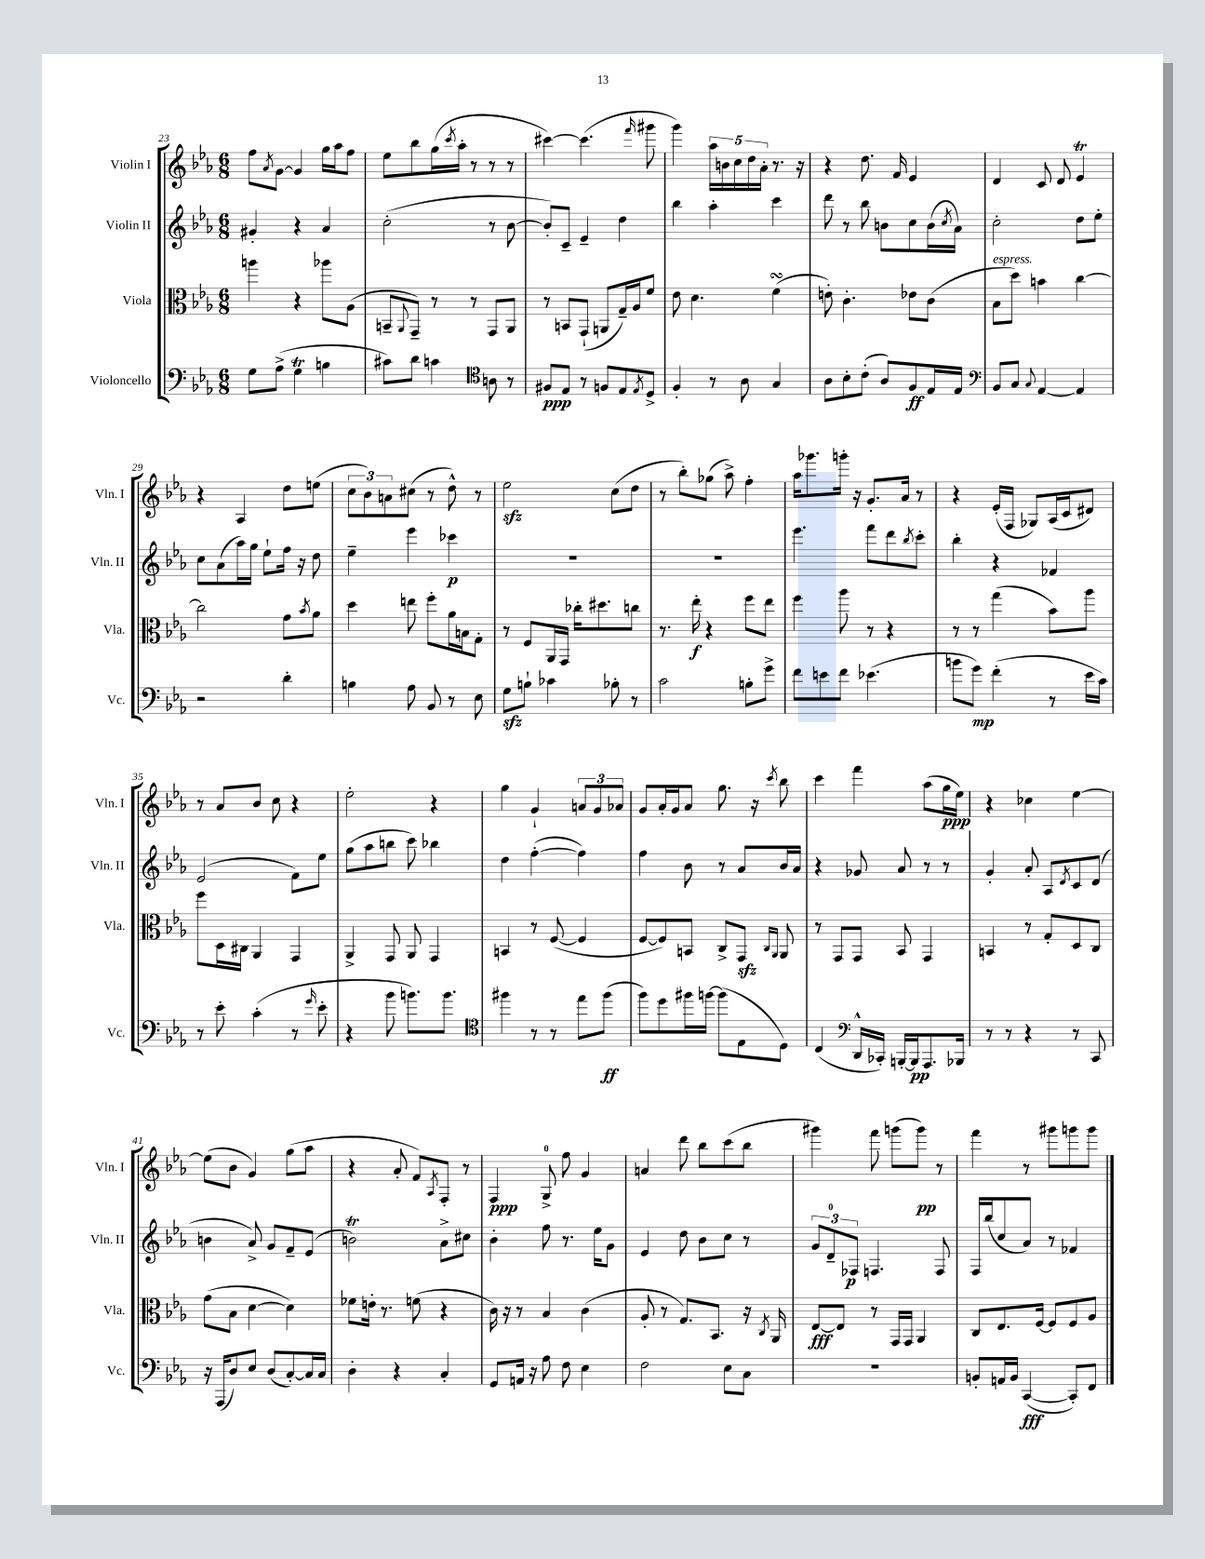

**kern	**kern	**kern	**kern
*staff4	*staff3	*staff2	*staff1
*clefF4	*clefC3	*clefG2	*clefG2
*k[b-e-a-]	*k[b-e-a-]	*k[b-e-a-]	*k[b-e-a-]
*M6/8	*M6/8	*M6/8	*M6/8
8G	4aa	4g#'	8ff
.	.	.	8qa-
(8A-^	.	.	[8g
4G	4r	4r	4g]
4B	8aa-	4a-	16gg
.	.	.	16aa-
.	(8A-	.	8ff
=	=	=	=
8c#)	8BB~	(2cc'	8ee-
.	8qqAA-	.	.
8d	8GG~)	.	8bb-
4c	8r	.	(16gg
.	.	.	8qccc
.	.	.	16aa-'
.	8r	.	8r
*clefC4	*	*	*
8A	8GG	8r	8r
8r	8AA-	[8b-	8r
=	=	=	=
8F#	8r	8b-'])	[4ccc#)
8E-	8BB	8c~	.
8r	(8GG`	4e-~	(4.ccc#]
8F	8AA	.	.
8E-	16G~)	4dd	.
.	16A-	.	.
8qE-	.	.	16qqfff
8D^	8f	.	8ggg#
=	=	=	=
4F'	8e-	4bb-	4ggg)
.	4.d	.	.
8r	.	4aa-'	20aa-
.	.	.	20b
.	.	.	20cc
8A-	.	.	.
.	.	.	20dd
.	.	.	20a-'
4G	(4f	4ccc	8.r
.	.	.	16r
=	=	=	=
8A-	8e')	8ddd	4r
8B-'	4.c'	8r	.
(8c'	.	8bb-	8.dd
8A-)	.	8b	.
.	.	.	16f
8F	8e-	8cc	4e-
16E-	(8c	(16b	.
.	.	8qcc	.
16E-	.	16a-)	.
=	=	=	=
*clefF4	*	*	*
8BB-	8B-	2cc'	4d
8C	8dd)	.	.
8qqC	.	.	.
[4AA-	4b	.	8c
.	.	.	8d
4AA-]	[4cc	8dd	4e-
.	.	8ee-'	.
=	=	=	=
2r	2cc]	8cc	4r
.	.	(8a-	.
.	.	16aa-)	4A-
.	.	16gg	.
.	.	8ee-`	.
4d'	8g	16ff	8dd
.	.	16r	.
.	8qb-	.	.
.	8a-	8dd	(8ee
=	=	=	=
4B	4dd	4ee-~	12cc
.	.	.	12b-)
.	.	.	12a
8A-	8ee	4eee-	(8cc#
8BB-	8ff'	.	8r
8r	16a-	4ccc-	8dd^^)
.	16B	.	.
8E-	8G'	.	8r
=	=	=	=
8G	8r	2.r	2ee-
8B`	8F	.	.
4c-	16AA-	.	.
.	16GG	.	.
.	16cc-'	.	.
.	8.dd#	.	.
8B-'	.	.	(8cc
8r	8cc	.	8dd
=	=	=	=
2c	8.r	2.r	8r
.	.	.	8bb-')
.	16ee-'	.	.
.	4r	.	(8gg-
.	.	.	8aa-^)
8B'	8ff	.	4ff'
8g^	8ee-	.	.
=	=	=	=
8f	4ff	4.eee-	16aa-
.	.	.	8.ggg-
8e	.	.	.
8f	8aa-	.	16ggg'
.	.	.	16r
(4.e-	8r	8fff	8.g'
.	4r	8ddd	.
.	.	.	16a-
.	.	8qbb-	.
.	.	8ccc'	8r
=	=	=	=
8b	8r	4bb-'	4r
8g)	8r	.	.
(4f'	(4gg	4r	(16e-'
.	.	.	16F
.	.	.	8G-)
8r	8b-)	4f-	(16A-
.	.	.	16c
16e-	8aa-	.	8d#)
16c)	.	.	.
=	=	=	=
8r	8ff	(2e-	8r
8e-'	16D	.	8a-
.	16C#	.	.
(4c'	4AA-	.	8b-
.	.	.	8cc
8r	4GG	8f)	4r
16qqg	.	.	.
8e-'	.	8ee-	.
=	=	=	=
4r	4AA-^	(8gg	2ee-'
.	.	8aa-	.
8b-	8GG	8bb	.
8.b)	8AA-	8ccc)	.
.	4GG	4bb-	4r
8.b	.	.	.
=	=	=	=
*clefC4	*	*	*
4ff#	4BB	4dd	4gg
8r	8r	([4ff'	4g`
8r	([8F	.	.
8ee-	4F]	4ff])	12a
.	.	.	12g
(8ff#	.	.	.
.	.	.	12a-
=	=	=	=
8ff)	[8F	4ff	8g
8dd	8F])	.	16a-'
.	.	.	16g
16ff#	8BB	8b-	8a-
[16ff	.	.	.
(8ff]	8C^	8r	8.gg
8E-	8GG	8a-	.
.	.	.	16r
.	16qqC	.	.
.	16qqAA-	.	8qccc
8D)	8AA-	16b-	8bb-
.	.	16a-	.
=	=	=	=
(4C	8r	4r	4ccc
.	8GG	.	.
*clefF4	*	*	*
16DD^^	8GG	8g-	4fff
16CC-')	.	.	.
[16BBB'	8BB-	8a-	.
16BBB]	.	.	.
8.AAA-	4GG	8r	(8aa-
.	.	8r	16gg
16BBB-	.	.	16ee-)
=	=	=	=
8r	4BB	4g'	4r
8r	.	.	.
4r	8r	8a-'	4cc-
.	8G'	8A-	.
.	.	8qd	.
8r	8D	8c	[4ee-
8CC	8C	(8d	.
=	=	=	=
16r	(8g	4b	(8ee-]
(16AAA-	.	.	.
8D)	8B-	.	8b-
8E-	[4d	8a-^)	4g)
(8D	.	8g	.
[8C')	4d])	8f~	(8gg
16C]	.	(8e-	8aa-
16C	.	.	.
=	=	=	=
4D'	8f-	2b)	4r
.	16e'	.	.
.	8.r	.	.
4r	.	.	8a-'
.	(8f	.	8f)
.	.	.	8qA-
4C'	4r	8a-^	8F'
.	.	8cc#	8r
=	=	=	=
8GG	16c)	4b-'	4F
.	16r	.	.
16AA	8r	.	.
16r	.	.	.
8A-	4B-	8ff	8G^
8F	.	8.r	8ff
4E-	(4c	.	4g
.	.	16ee-	.
.	.	8g	.
=	=	=	=
2F	8A-'	4e-	4a
.	8r	.	.
.	8.G)	8dd	8ddd
.	.	8b-	8bb-
.	8.BB-	.	.
8E-	.	8cc	(8ccc
8C	16r	8r	8bb-
.	8qC	.	.
.	16AA-	.	.
=	=	=	=
2.r	[8E-	12g	4ggg#)
.	.	12d~	.
.	8E-]	.	.
.	.	12F-	.
.	8r	4.F	8fff
.	16GG	.	(8ggg
.	16GG	.	.
.	4AA-	.	8ggg)
.	.	8F	8r
=	=	=	=
8BB'	8C	16F	4fff
.	.	(16bb-	.
16AA	8.E-	8cc	.
16BB	.	.	.
([4CC	.	8a-)	8r
.	[16F	.	.
.	8F]	8r	8ggg#
8CC'])	8F	4f-	8ggg
8FF	8A-	.	8ggg
==	==	==	==
*-	*-	*-	*-
